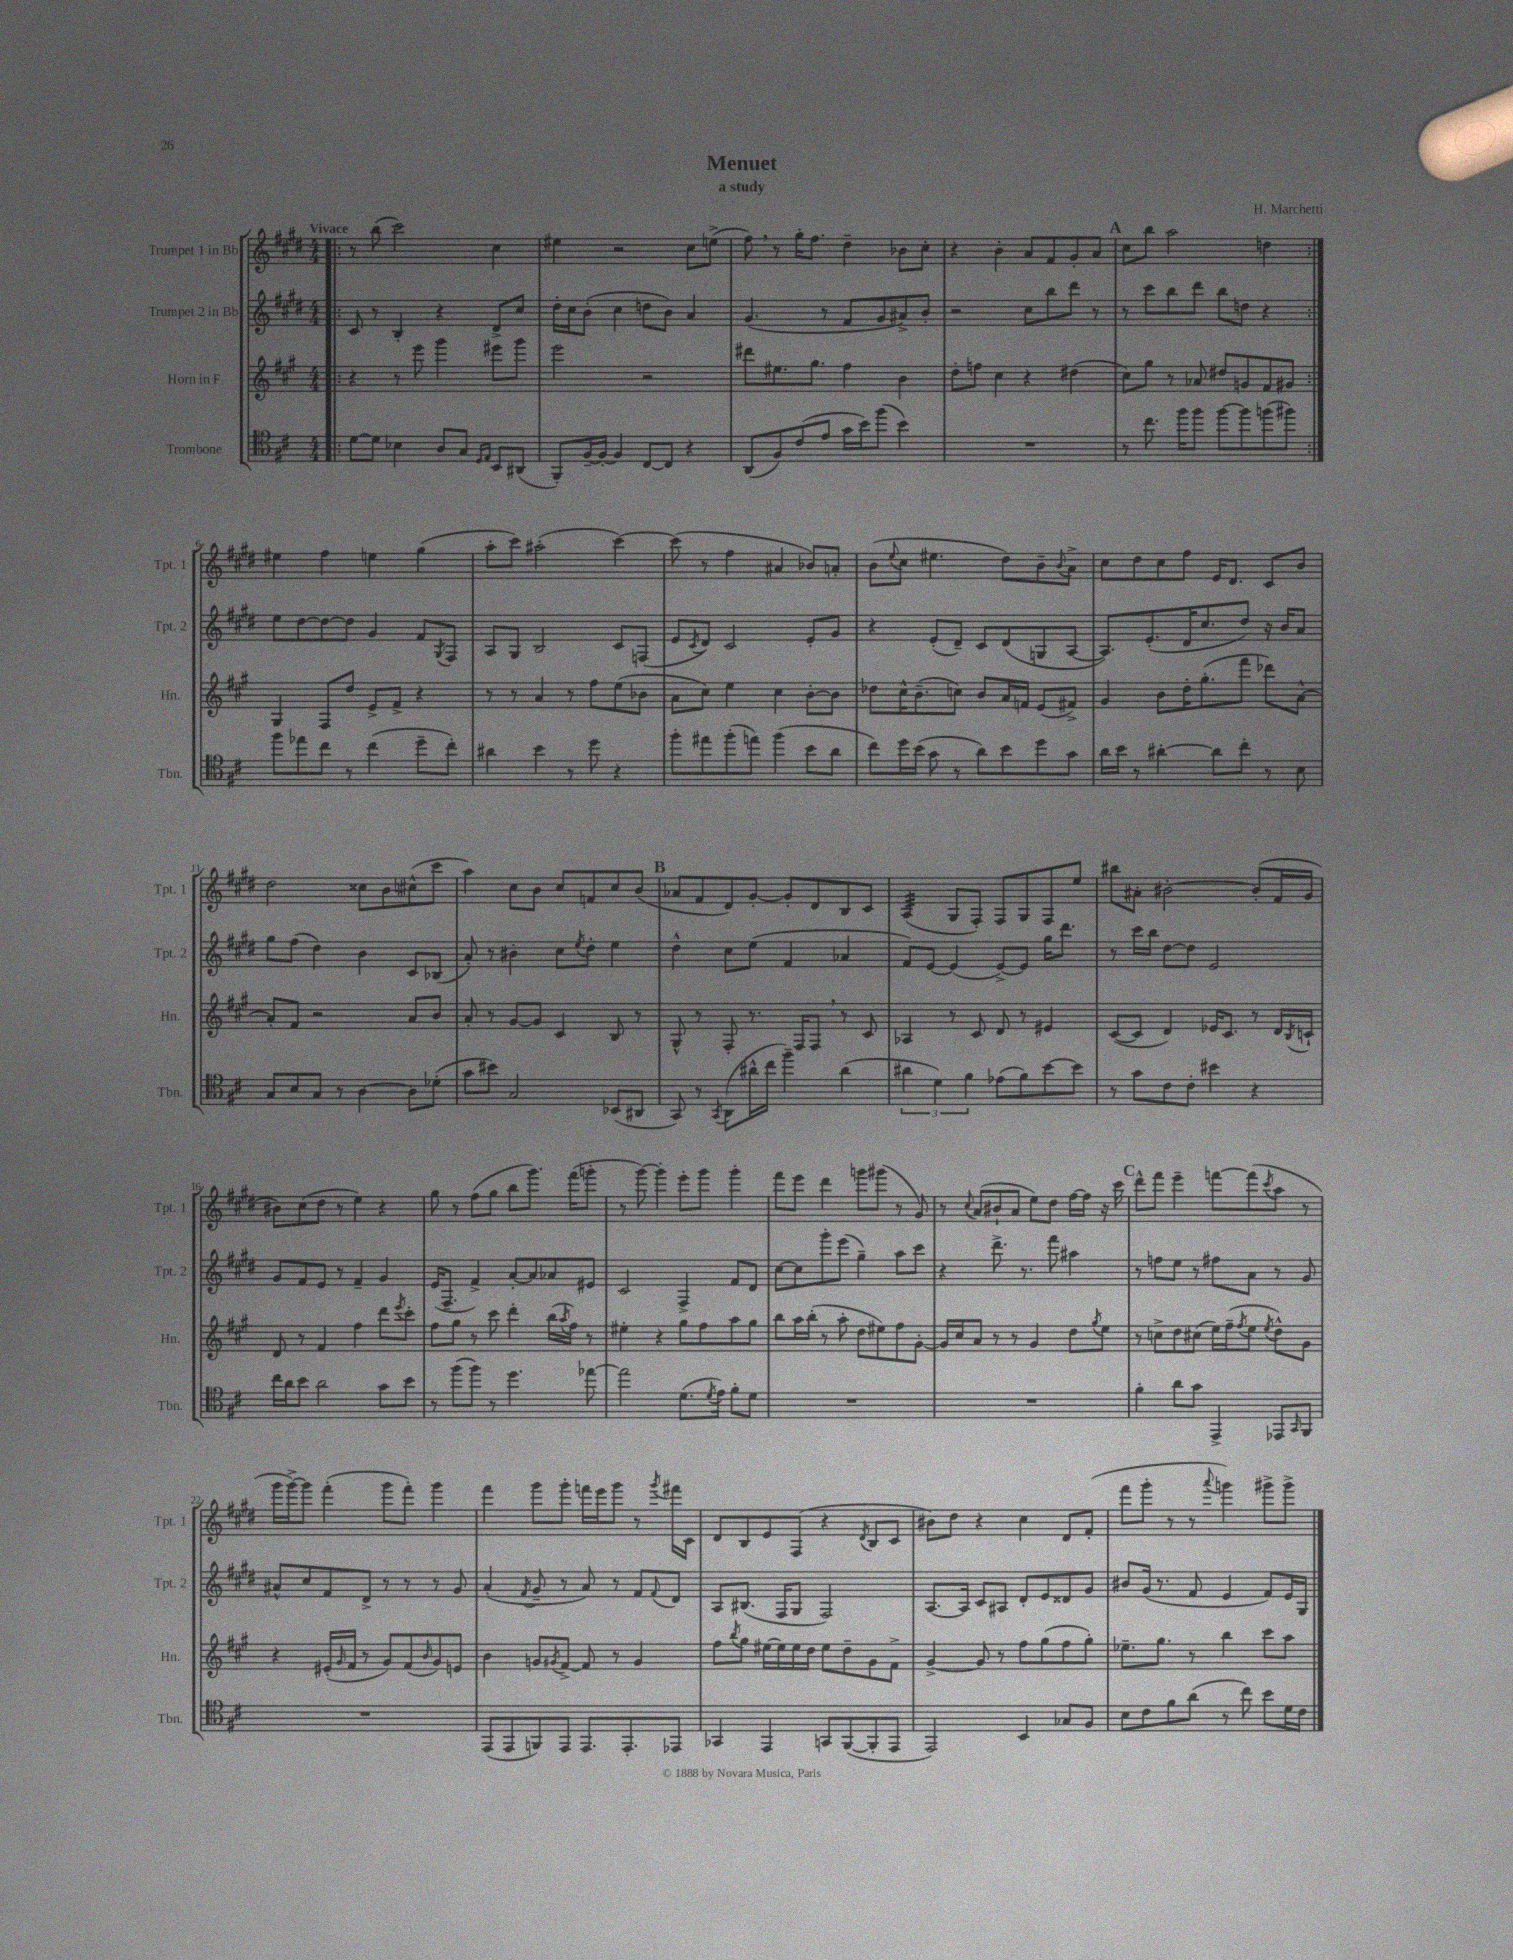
\header { title = "Menuet" composer = "H. Marchetti" subtitle = "a study" }
<<
\new StaffGroup <<
\new Staff = "s0" \with { instrumentName = "Trumpet 1 in Bb" shortInstrumentName = "Tpt. 1" } {
    \clef treble \key e \major \numericTimeSignature \time 4/4 \tempo "Vivace"
    \repeat volta 2 { \bar ".|:" r8 b''8( cis'''2) cis''4 |
    eis''4 r2 cis''8 e''8->( |
    fis''8) \breathe r8 gis''16-. fis''8. dis''4-- bes'8 cis''8-. |
    r4 b'4-. a'8 fis'8 gis'8-. a'8 |
    \mark \markup { \bold "A" } cis''8 b''8 a''2 d''4 | }
    eis''4 fis''4 e''4 gis''4( |
    a''8-. cis'''8) ais''2-.( cis'''4~) |
    cis'''8( r8 fis''4 ais'4 bes'8) a'8-. |
    b'8( \appoggiatura { e''8 } cis''8 eis''4. dis''8) b'8-- \appoggiatura { b'8 } a'8-> |
    cis''8 dis''8 cis''8 fis''8 e'16 dis'8. cis'8 b'8 |
    dis''2 cisis''8 b'8 cis''8-^( cis'''8 |
    a''4) cis''8 b'8 cis''8 f'8 cis''8 b'8( |
    \mark \markup { \bold "B" } aes'8 fis'8 dis'8) gis'8~-. gis'8-. dis'8 b8 cis'8 |
    a4:32( gis8 fis8-.) fis8 gis8 fis8 e''8 |
    bis''8 ais'8-. bis'2~-. bis'8-.( fis'16 gis'16 |
    bis'8) cis''8( dis''8 r8 e''4) r4 |
    gis''8 r8 fis''8( gis''8 b''8 gis'''8.) fis'''16( g'''8-. |
    r8 gis'''8~) gis'''4-. e'''8-. gis'''8 gis'''4-. |
    fis'''8 e'''8 dis'''4 g'''8 gis'''8( r8 gis'8) |
    r8 \appoggiatura { cis''8 } a'8( bis'8-! a'8 e''8) dis''8 fis''16~ fis''16 r16 cis'''16 |
    \mark \markup { \bold "C" } dis'''8-^ fis'''8 e'''4-- f'''8~ f'''8( \acciaccatura { cis'''8 } a''8 r8 |
    gis'''16 gis'''16~->) gis'''8 fis'''4-.( gis'''8 fis'''8-.) gis'''4 |
    fis'''4 gis'''8 gis'''8-. f'''16 e'''16 gis'''8 r8 \acciaccatura { gis'''8 } fis'''16 cis'16 |
    dis'8 b8 e'8 fis8( r4 \acciaccatura { dis'8 } b8 cis'8 |
    bis'8) dis''8 r4 cis''4 dis'8 fis'8-.( |
    fis'''8 gis'''8-. r8 r8 \appoggiatura { a'''8 } g'''4) gis'''8-> gis'''8-> \bar "|." |
}
\new Staff = "s1" \with { instrumentName = "Trumpet 2 in Bb" shortInstrumentName = "Tpt. 2" } {
    \clef treble \key e \major \numericTimeSignature \time 4/4
    \repeat volta 2 { \bar ".|:" cis'8 r8 b4-. r4 dis'8-> cis''8 |
    dis''16-. cis''16 b'8-.( cis''4 d''8 b'8) a'4 |
    gis'4.( r8 fis'8 gis'8 ais'8->) b'8-. |
    r2 cis''8 b''8 dis'''8 r8 |
    \mark \markup { \bold "A" } r8 cis'''8 b''8 dis'''8 b''8 d''8 r4 | }
    e''8 dis''8~ dis''8~ dis''8 gis'4 fis'8 \acciaccatura { gis8 } fis8 |
    a8 gis8 b2 cis'8 f8( |
    e'8 \acciaccatura { cis'8 } dis'8) cis'2 e'8-. gis'8 |
    r4 e'8-.( dis'8--) cis'8 dis'8( g8 a8~ |
    a8.) e'8.-.( dis'16 cis''8. dis''8) r16 b'16 a'8 |
    gis''8 fis''8( dis''4) b'4 cis'8 bes8( |
    a'8-.) r8 bis'4-. cis''8 \acciaccatura { e''8 } dis''8-. e''4 |
    \mark \markup { \bold "B" } dis''4-^ cis''8 e''8( fis'4 aes'4 |
    fis'8) e'8~ e'4( e'8~->) e'8 gis''16 dis'''8. |
    r8 cis'''16 b''16 dis''8~ dis''8 e'2 |
    gis'8 fis'8 e'8 r8 fis'4-- gis'4 |
    e'16( fis8.-- fis'4->) a'8~-. a'8 aes'8 eis'8 |
    cis'2 fis4-> fis'8 dis'8 |
    cis''8~ cis''8 gis'''8-. e'''8( gis''4--) a''8 cis'''8 |
    r4 dis'''8.-> r8. fis'''8 ais''4 |
    \mark \markup { \bold "C" } r8 f''8 e''8 r8 fis''8 a'8 r8 gis'8 |
    ais'8-^ cis''8 fis'8 dis'8-> r8 r8 r8 gis'8 |
    a'4-.( \acciaccatura { fis'8 } gis'8-- r8 a'8) r8 fis'8 \appoggiatura { fis'8 } dis'8 |
    a8 bis8.( fis16 gis8 fis2) |
    a8.~ a16 cis'8 ais8 dis'8-. e'8 disis'8 gis'8 |
    bis'8 gis'16( r8. fis'8 e'4 fis'8) e'16 gis16 \bar "|." |
}
\new Staff = "s2" \with { instrumentName = "Horn in F" shortInstrumentName = "Hn." } {
    \clef treble \key a \major \numericTimeSignature \time 4/4
    \repeat volta 2 { \bar ".|:" r4 r8 e'''8 gis'''4 eis'''8 gis'''8 |
    e'''2 r2 |
    dis'''8 eis''8. gis''8. fis''4 b'4 |
    d''8-. f''8 cis''4 r4 dis''4( |
    \mark \markup { \bold "A" } cis''8) gis''8 r8 aes'8 dis''8 g'8 fis'8 gis'8 | }
    gis4 fis8 d''8 e'8-> fis'8-> r4 |
    r8 r8 a'4 r8 fis''8 e''8( bes'8 |
    a'8 cis''8) e''4 cis''4 b'8~-. b'8 |
    des''8 cis''16-^ b'8.--( c''8) b'8 a'16 f'16 e'8( fis'8->) |
    gis'4 b'8 d''16-. gis''8.-.( fis'''8 des'''8) a'8~-^ |
    a'8-. fis'8 r2 a'8 b'8 |
    a'8-. r8 gis'8~ gis'8 cis'4 b8 r8 |
    \mark \markup { \bold "B" } gis8-^ r8 fis8-. r8. fis16 fis8 \breathe r8 cis'8 |
    aes4 r8 cis'8 d'8 r8 eis'4 |
    cis'8~( cis'8 d'4) ees'16 cis'8. r8 d'16 \acciaccatura { b8 } c'16-! |
    d'8 r8 fis'4 fis''4 d'''8 \acciaccatura { e'''8 } cis'''8-. |
    fis''8 gis''8 r8 cis'''8 d'''4-. b''16( \acciaccatura { a''8 } fis''16) r8 |
    eis''4-. r4 gis''8 fis''8 a''8 gis''8 |
    b''8 a''16 b''16-.( r8 a''8-. d''8 eis''8) fis''8 gis'8~-. |
    gis'16 cis''16 a'8 r8 r8 gis'4 d''8 \acciaccatura { gis''8 } e''8 |
    \mark \markup { \bold "C" } r8 c''8-> d''8 cis''8( e''16) fis''16--( \acciaccatura { fis''8 } e''8 \acciaccatura { e''8 } d''8-^) gis'8 |
    r4 eis'16-.( \grace { gis'16 } fis'16 r8 gis'8) fis'8( \grace { b'16 } gis'8) e'8 |
    b'4 g'8 \acciaccatura { gis'8 } fis'8~-> fis'8 r8 gis'4 |
    fis''8 \acciaccatura { b''8 } gis''8 eis''16~ eis''16 eis''16 d''16 eis''8 d''8-- gis'8 fis'8-> |
    gis'4~-> gis'8 r8 fis''8 gis''8( fis''8 gis''8-.) |
    ees''8.-- gis''8. r8 b''4 cis'''8 a''8 \bar "|." |
}
\new Staff = "s3" \with { instrumentName = "Trombone" shortInstrumentName = "Tbn." } {
    \clef tenor \key d \major \numericTimeSignature \time 4/4
    \repeat volta 2 { \bar ".|:" d'8~ d'8 bes4 a8 g8 \grace { d16 e16 } b,8 ais,8( |
    fis,8-.) fis16~-- fis16~-. fis4 cis8~ cis8 r4 |
    a,8( fis8) cis'8( e'8 g'16 b'16) fis''8( b'4) |
    R1 |
    \mark \markup { \bold "A" } r8 cis''8. fis''16 fis''8 fis''8~ fis''8 f''8( fis''8) | }
    fis''8 ees''8 cis''8 r8 cis''4( d''8-- cis''8-.) |
    ais'4 b'4 r8 d''8 r4 |
    fis''8-. eis''8 fis''8-.( e''8) fis''4( b'8 a'8 |
    cis''8) d''16 b'16( g'8 r8 a'8) b'8 d''8 g'8 |
    a'16 b'16 r8 ais'4~-. ais'8 cis''8-. r8 b8 |
    g8 b8 g8 r8 a4~ a8 des'8-.( |
    g'8 bis'8) g2 bes,8( ais,8 |
    \mark \markup { \bold "B" } g,8) r8 \acciaccatura { g,8 } a,8( ais'16-^ cis''16 fis''4--) ais'4( |
    \tuplet 3/2 { ais'4 d'4) fis'4 } ees'8( fis'8) b'8~ b'8 |
    r8 g'8 cis'8 cis'8-. bis'4 r4 |
    cis''16 a'16 b'8 a'2 g'8 b'8 |
    r8 fis''8( fis''8) r8 d''4. ees''8~ |
    ees''2 d'8.( \acciaccatura { d'8 } e'16) fis'8-. d'8 |
    R1 |
    R1 |
    \mark \markup { \bold "C" } fis'4-. a'8 g'8 e,4-> ees,8 \grace { g,16 } fis,8 |
    R1 |
    e,8( e,8 f,8) e,8 e,8. e,8.-. ees,8 |
    ges,4 e,4 g,8 fis,8~( fis,8-. e,8 |
    e,2) b,4 ges8 fis8 |
    b8 cis'8 fis'8 a'8( r8 cis''8) b'8 d'16 cis'16 \bar "|." |
}
>>
>>
